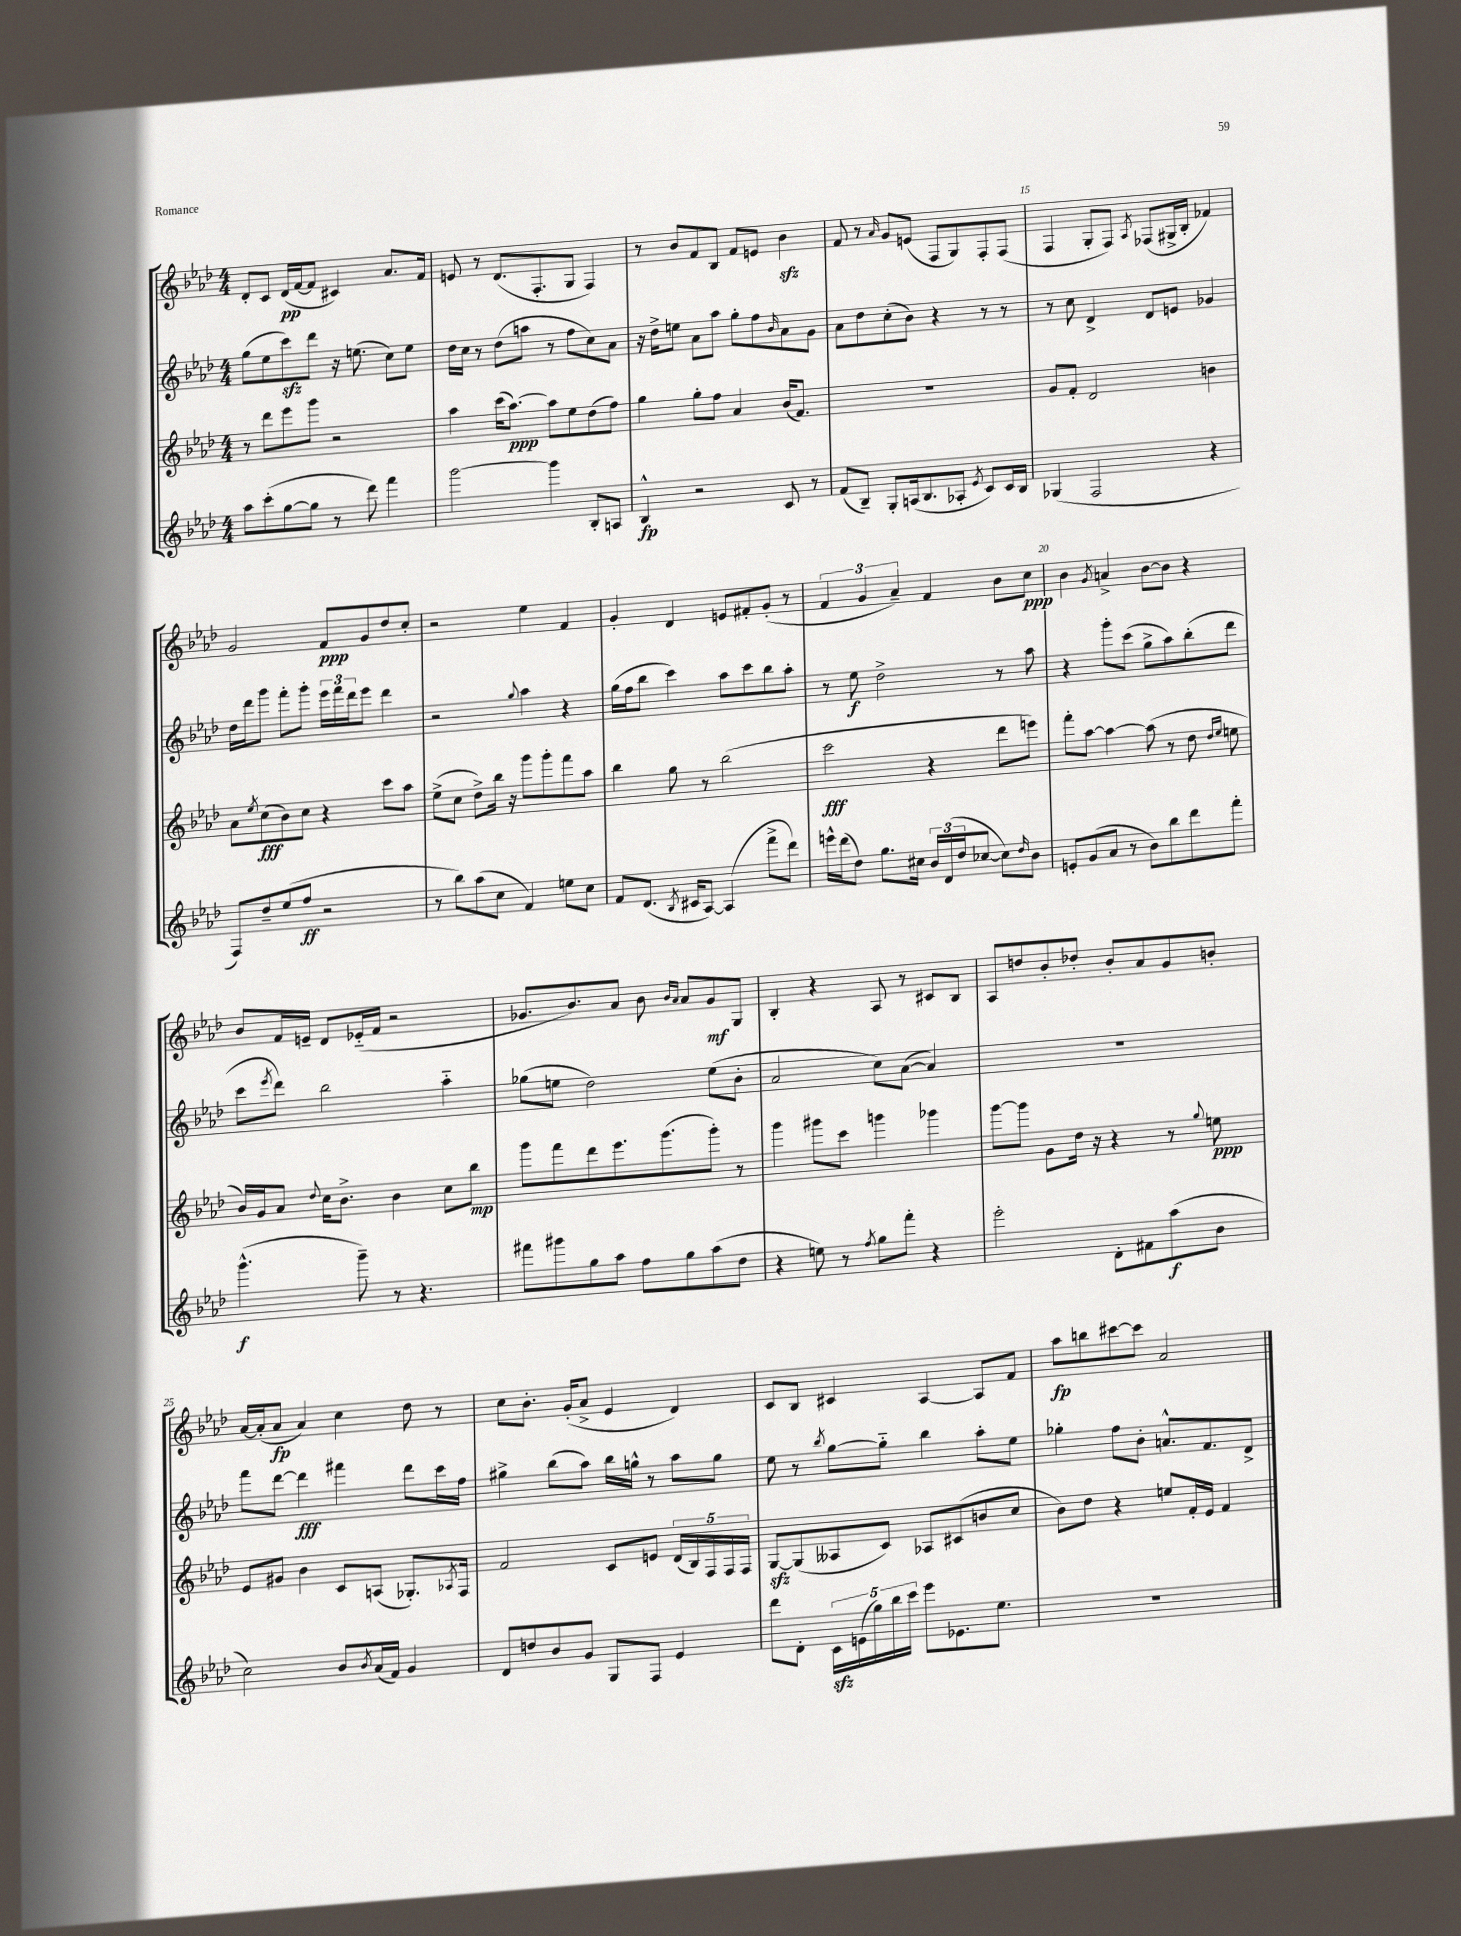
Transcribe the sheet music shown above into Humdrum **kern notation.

**kern	**kern	**kern	**kern
*staff4	*staff3	*staff2	*staff1
*clefG2	*clefG2	*clefG2	*clefG2
*k[b-e-a-d-]	*k[b-e-a-d-]	*k[b-e-a-d-]	*k[b-e-a-d-]
*M4/4	*M4/4	*M4/4	*M4/4
8aa-	8r	(8gg	8d-'
(8ccc'	8ddd-	8ee-	8c
[8gg	8eee-	8ccc)	(16d-
.	.	.	[16f
8gg]	8ggg	8ddd-	8f]
8r	2r	16r	4c#)
.	.	(8.ee	.
8ddd-)	.	.	.
4fff	.	8cc)	8.a-
.	.	8ee	.
.	.	.	16f
=	=	=	=
[2ggg	4aa-	16dd-	8e
.	.	16cc	.
.	.	8r	8r
.	(16ccc	(8dd-	(8.d-
.	[8.aa-)	.	.
.	.	8aa	.
.	.	.	8.F'
4ggg]	8aa-]	8r	.
.	8ee-	8ff	8G
8B-'	(8dd-	8cc)	4F)
8A	8ff)	8a-	.
=	=	=	=
4B-^^	4gg	16r	8r
.	.	16dd-^	.
.	.	8ee	8b-
2r	8gg'	8a-	8f
.	8ff	8aa-	8B-
.	4a-	8gg'	8f
.	.	8ff	8e
.	.	16qqb-	.
8c	(16b-	8a-	4b-
.	8.f)	.	.
8r	.	8g	.
=	=	=	=
(8f	1r	8a-	8f
8B-~)	.	8dd-	8r
.	.	.	16qqa-
8G'	.	(8cc'	8g
(16A	.	8b-)	(8e
8.B-	.	.	.
.	.	4r	8F
8A-'	.	.	8G)
8qe-	.	.	.
8c)	.	8r	8F'
16c	.	8r	(8F
16B-	.	.	.
=	=	=	=
(4G-	8g	8r	4F
.	8f'	8cc	.
2F	2d-	4d-^	8G'
.	.	.	8F)
.	.	.	8qA-
.	.	8d-	(8F-
.	.	8e	16G#^
.	.	.	16B-'
4r	4b	4g-	4f-)
=	=	=	=
8F)	8a-	16dd-	2g
.	.	16ddd-	.
.	8qee-	.	.
8dd-~	(8cc	8ggg	.
(8ee-	8b-)	8fff'	.
8ff	8cc	8ggg'	.
2r	4r	24eee-	8f
.	.	24fff	.
.	.	24ddd-	.
.	.	8eee-	8g
.	8ccc	4ddd-	8dd-
.	8aa-	.	8cc'
=	=	=	=
8r	(8ee-^	2r	2r
8bb-)	8cc	.	.
(8aa-	8dd-^)	.	.
8cc	16bb-	.	.
.	16r	.	.
.	.	8qqgg	.
4f)	8ggg	4aa-	4ee-
.	8ggg'	.	.
8ee	8fff	4r	4f
8cc	8aa-	.	.
=	=	=	=
8f	4bb-	(16gg	4g'
.	.	16ff	.
(8.d-	.	8bb-	.
.	8gg	4ccc)	4d-
8qB-	.	.	.
16c#	.	.	.
[8A-)	8r	.	.
(4A-]	(2bb-	8aa-	8e
.	.	8ccc	8f#'
8fff^	.	8bb-	(8g'
8ddd-)	.	8aa-'	8r
=	=	=	=
16eee^^	2ccc	8r	6f
(16ddd-	.	.	.
8dd-)	.	8ee-	.
.	.	.	6g
8.gg	.	2dd-^	.
.	.	.	6a-~)
16cc#	.	.	.
24b-	4r	.	4f
(24d-	.	.	.
24dd-	.	.	.
[8cc-	.	.	.
8cc-])	8ddd-	8r	8b-
16qqdd-	.	.	.
8b-	8eee)	8aa-	8cc
=	=	=	=
8e'	8fff'	4r	4b-
(8g	[8aa-	.	.
.	.	.	8qg
8a-	4aa-_	8ggg'	4a^
8r	.	(8ccc	.
8b-)	(8aa-]	8gg^	[8b-
8bb-	8r	8aa-)	8b-]
8ddd-	8dd-	(8bb-'	4r
.	16qqdd-	.	.
.	16qqee-	.	.
8fff'	8ee	8ddd-	.
=	=	=	=
(4.ggg^^	16b-)	8ccc	8b-
.	16g	.	.
.	.	8qeee-	.
.	8a-	8ddd-)	16f
.	.	.	16e~
.	8qqdd-	.	.
.	16cc	2bb-	8d-
.	8.b-^	.	.
8ggg~)	.	.	(16e-'~
.	.	.	16f
8r	4b-	.	2r
4.r	.	.	.
.	8cc	4aa-'~	.
.	8bb-	.	.
=	=	=	=
8fff#	8ggg	(8gg-	8.g-
8ggg#	8fff	8ee	.
.	.	.	8.b-)
8gg	8ddd-	2dd-)	.
8aa-	8.eee-	.	8a-
8ff	.	.	8b-
.	(8.ggg	.	.
.	.	.	16qqb-
.	.	.	16qqa-
8gg	.	.	8a-
(8aa-	8ggg')	(8ee	8g-
8dd-	8r	8b-'	8G
=	=	=	=
4r	4ggg	2a-	4B-'
8ee)	8ggg#	.	4r
8r	8ccc	.	.
8qff	.	.	.
8gg	4ggg	8cc)	8A-
8fff'	.	([8a-	8r
4r	4ggg-	4a-])	8c#
.	.	.	8B-
=	=	=	=
2eee-'	[8ggg	1r	8A-
.	8ggg]	.	8dd
.	8g	.	8b-'
.	16dd-	.	8dd-'
.	16r	.	.
8d-'	4r	.	8b-'
8f#	.	.	8a-
(8aa-	8r	.	8g
.	8qqgg	.	.
8b-	8ee	.	8b'
=	=	=	=
2cc)	8e-	8fff	[16a-
.	.	.	(16a-']
.	8g#	[8ddd-	8a-
.	4b-	4ddd-]	4a-)
8b-	8c	4fff#	4cc
8qb-	.	.	.
(16a-	(8A	.	.
16f)	.	.	.
4g	8.G-')	8ddd-	8dd-
.	.	16ccc	8r
.	8qA-	.	.
.	16F	16ff	.
=	=	=	=
8d-	2f	4gg#^	8cc
8dd	.	.	8.b-'
8b-	.	(8bb-	.
.	.	.	(16g'
8g	.	8aa-)	8a-^
8G	8c	16bb-	4e-
.	.	16gg^^	.
8F	8e	8r	.
4e-	(20d-	8aa-	4d-)
.	20B-)	.	.
.	20F	.	.
.	.	8gg	.
.	20F	.	.
.	20F	.	.
=	=	=	=
8ddd-	[8G	8ee-	8c
8d-'	(8G]	8r	8B-
.	.	8qbb-	.
20c	8A--	[8gg	4c#
(20e	.	.	.
20gg)	.	.	.
.	8c)	8gg'~]	.
20bb-	.	.	.
20ccc	.	.	.
8eee-	8A-	4bb-	[4A-
8.e-	(8c#	.	.
.	8b	8aa-'	8A-]
8.ee-	.	.	.
.	8cc	8ee-	8f
=	=	=	=
1r	8b-)	4gg-'	8aa-
.	8dd-	.	8bb
.	4r	8ff	[8ccc#
.	.	8b-'	8ccc#]
.	8ee	8.a^^	2a-
.	16f'	.	.
.	16e-	8.f	.
.	4f	.	.
.	.	8d-^	.
==	==	==	==
*-	*-	*-	*-
